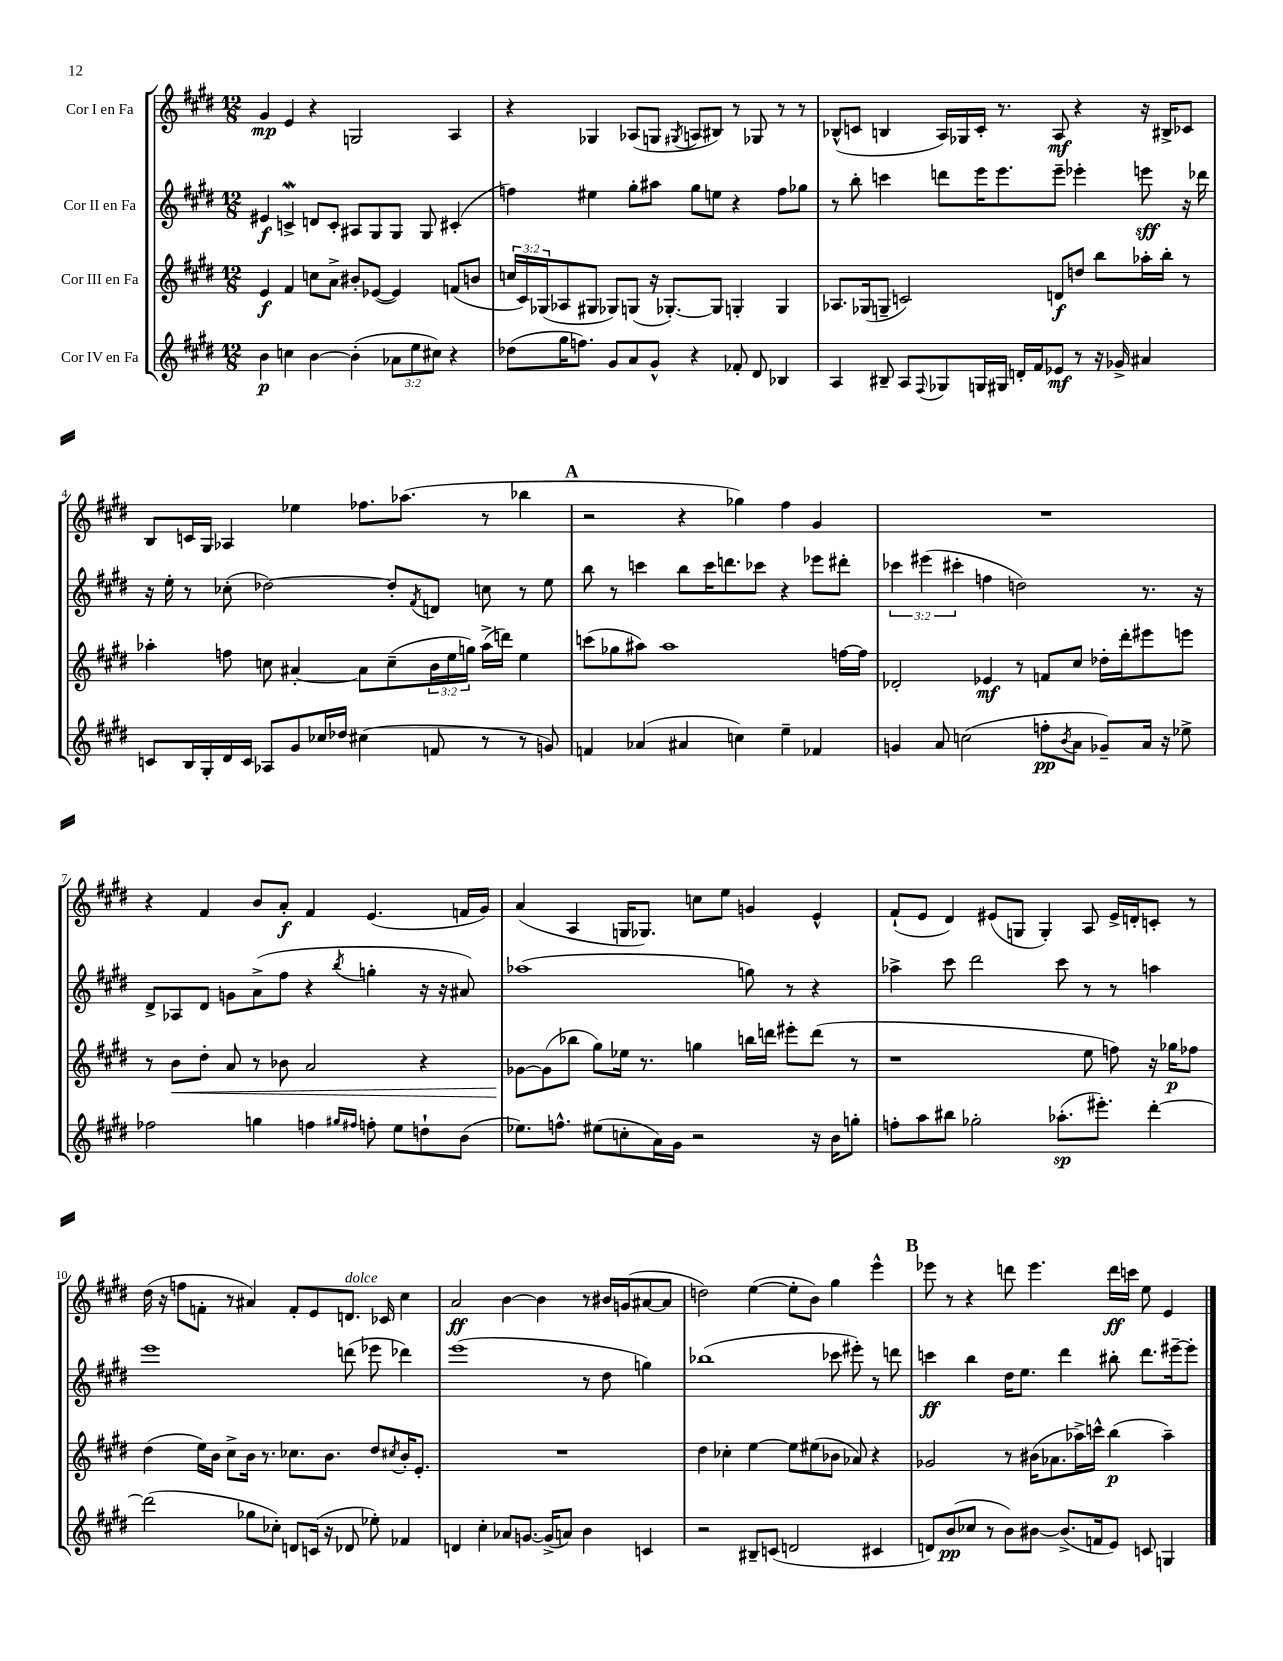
<<
\new StaffGroup <<
\new Staff = "s0" \with { instrumentName = "Cor I en Fa" } {
    \clef treble \key e \major \numericTimeSignature \time 12/8
    gis'4\mp e'4 r4 g2 a4 |
    r4 ges4 aes8( g8 \acciaccatura { gis8 } a8 bis8) r8 ges8 r8 r8 |
    bes8-^( c'8 b4 a16) ges16 c'16-. r8. a8\mf r4 r16 bis16-> ces'8 |
    b8 c'16 gis16 aes4 ees''4 fes''8. aes''8.( r8 bes''4 |
    \mark \markup { \bold "A" } r2 r4 ges''4) fis''4 gis'4 |
    R1. |
    r4 fis'4 b'8 a'8-.\f fis'4 e'4.( f'16 gis'16) |
    a'4( a4 g16 ges8.) c''8 e''8 g'4 e'4-^ |
    fis'8-!( e'8 dis'4) eis'8( g8 g4-.) a8 eis'16-> d'16-. c'8-. r8 |
    dis''16( r16 f''8 f'8-. r8 ais'4) f'8-. e'8 d'8.^\markup { \italic "dolce" } ces'16 cis''4 |
    a'2\ff b'4~ b'4 r8 bis'16 g'16( ais'8~ ais'8 |
    d''2) e''4~( e''8-. b'8) gis''4 e'''4-^ |
    \mark \markup { \bold "B" } ees'''8 r8 r4 d'''8 ees'''4. d'''16\ff c'''16 e''8 e'4 \bar "|." |
}
\new Staff = "s1" \with { instrumentName = "Cor II en Fa" } {
    \clef treble \key e \major \numericTimeSignature \time 12/8 \override Staff.TupletNumber.text = #tuplet-number::calc-fraction-text
    eis'4\f c'4->\mordent d'8 c'8-. ais8 gis8 gis8 gis8 cis'4-.( |
    f''4) eis''4 gis''8-. ais''8 gis''8 e''8 r4 f''8 ges''8 |
    r8 b''8-. c'''4 d'''8 e'''16 e'''8. e'''8-- ees'''4-. e'''8\sff r16 des'''16 |
    r16 e''16-. r8 ces''8-.( des''2~) des''8-. \acciaccatura { fis'8 } d'8 c''8 r8 e''8 |
    \mark \markup { \bold "A" } b''8 r8 c'''4 b''8 c'''16 d'''8. ces'''8 r4 ees'''8 dis'''8-. |
    \tuplet 3/2 { ces'''4 eis'''4( cis'''4-. } f''4 d''2) r8. r16 |
    dis'8-> aes8 dis'8 g'8 a'8->( fis''8 r4 \acciaccatura { b''8 } g''4-. r16 r16 ais'8) |
    aes''1( g''8) r8 r4 |
    aes''4-> cis'''8 dis'''2 cis'''8 r8 r8 a''4 |
    e'''1 d'''8( ees'''8 des'''4) |
    e'''1( r8 dis''8 g''4) |
    bes''1( ces'''8 eis'''8-.) r8 d'''8 |
    \mark \markup { \bold "B" } c'''4\ff b''4 dis''16 e''8. dis'''4 bis''8-. dis'''8. eis'''16~-- eis'''8-. \bar "|." |
}
\new Staff = "s2" \with { instrumentName = "Cor III en Fa" } {
    \clef treble \key e \major \numericTimeSignature \time 12/8 \override Staff.TupletNumber.text = #tuplet-number::calc-fraction-text
    e'4\f fis'4 c''8 a'8-> bis'8-. ees'8~( ees'4) f'8( b'8 |
    \tuplet 3/2 { c''16 cis'16) ges16( } aes8 gis8 ges8) g8( r16 ges8.~-.) ges8 g4-. g4 |
    aes8. ges16( g8-- c'2) d'8\f d''8 b''8 aes''16-. b''16-. r8 |
    aes''4-. f''8 c''8 ais'4~-. ais'8 c''8--( \tuplet 3/2 { b'16 e''16 g''16) } aes''16->( d'''16) e''4 |
    \mark \markup { \bold "A" } c'''8( ges''8 ais''8) ais''1 f''16~ f''16 |
    des'2-. ees'4\mf r8 f'8 cis''8 des''16-. dis'''16-. eis'''8 e'''8 |
    r8 b'8\< dis''8-. a'8 r8 bes'8 a'2 r4 |
    ges'8~\! ges'8( bes''8 gis''8) ees''16 r8. g''4 b''16 d'''16 eis'''8-. d'''8( r8 |
    r1 e''8 f''8) r16 ges''16\p fes''8 |
    dis''4( e''16) b'16 cis''8-> b'16 r8. ces''8. b'8. dis''8 \acciaccatura { cis''8 } b'16-. e'8.-. |
    R1. |
    dis''4 ces''4-. e''4~ e''8 eis''8( bes'8 aes'8) r4 |
    \mark \markup { \bold "B" } ges'2 r8 bis'16( aes'8. aes''16->) c'''16-^ b''4\p( aes''4--) \bar "|." |
}
\new Staff = "s3" \with { instrumentName = "Cor IV en Fa" } {
    \clef treble \key e \major \numericTimeSignature \time 12/8 \override Staff.TupletNumber.text = #tuplet-number::calc-fraction-text
    b'4\p c''4 b'4~ b'4-.( \tuplet 3/2 { aes'8 e''8 cis''8) } r4 |
    des''8( gis''16 f''8.) gis'8 a'8 gis'8-^ r4 fes'8-. dis'8 bes4 |
    a4 bis8-- a8 \appoggiatura { fis8 } ges8 g16 gis16 d'16-. fis'16 ees'8\mf r8 r16 ges'16-> ais'4 |
    c'8 b16 gis16-. dis'16 c'16 aes8 gis'8 ces''16 des''16 cis''4( f'8 r8 r8 g'8) |
    \mark \markup { \bold "A" } f'4 aes'4( ais'4 c''4) e''4-- fes'4 |
    g'4 a'8 c''2( f''8-.\pp \acciaccatura { b'8 } a'8 ges'8--) a'16 r16 ees''8-> |
    fes''2 g''4 f''4 \grace { gis''16 fis''16 } f''8-. e''8 d''8-! b'8( |
    ees''8.) f''8.-^ eis''8( c''8-. a'16) gis'16 r2 r16 b'16 g''8-. |
    f''8-. a''8 bis''8 ges''2-. aes''8.-.\sp( eis'''8.-.) dis'''4~-. |
    dis'''2( ges''8 ces''8-.) d'8 c'16( r16 des'8 ees''8-.) fes'4 |
    d'4 cis''4-. aes'8 g'8.~ g'16->( a'8) b'4 c'4 |
    r2 bis8-- c'8( d'2 cis'4 |
    \mark \markup { \bold "B" } d'8) b'8\pp( ces''8 r8 b'8) bis'8~ bis'8.->( f'16 e'8) c'8 g4 \bar "|." |
}
>>
>>
